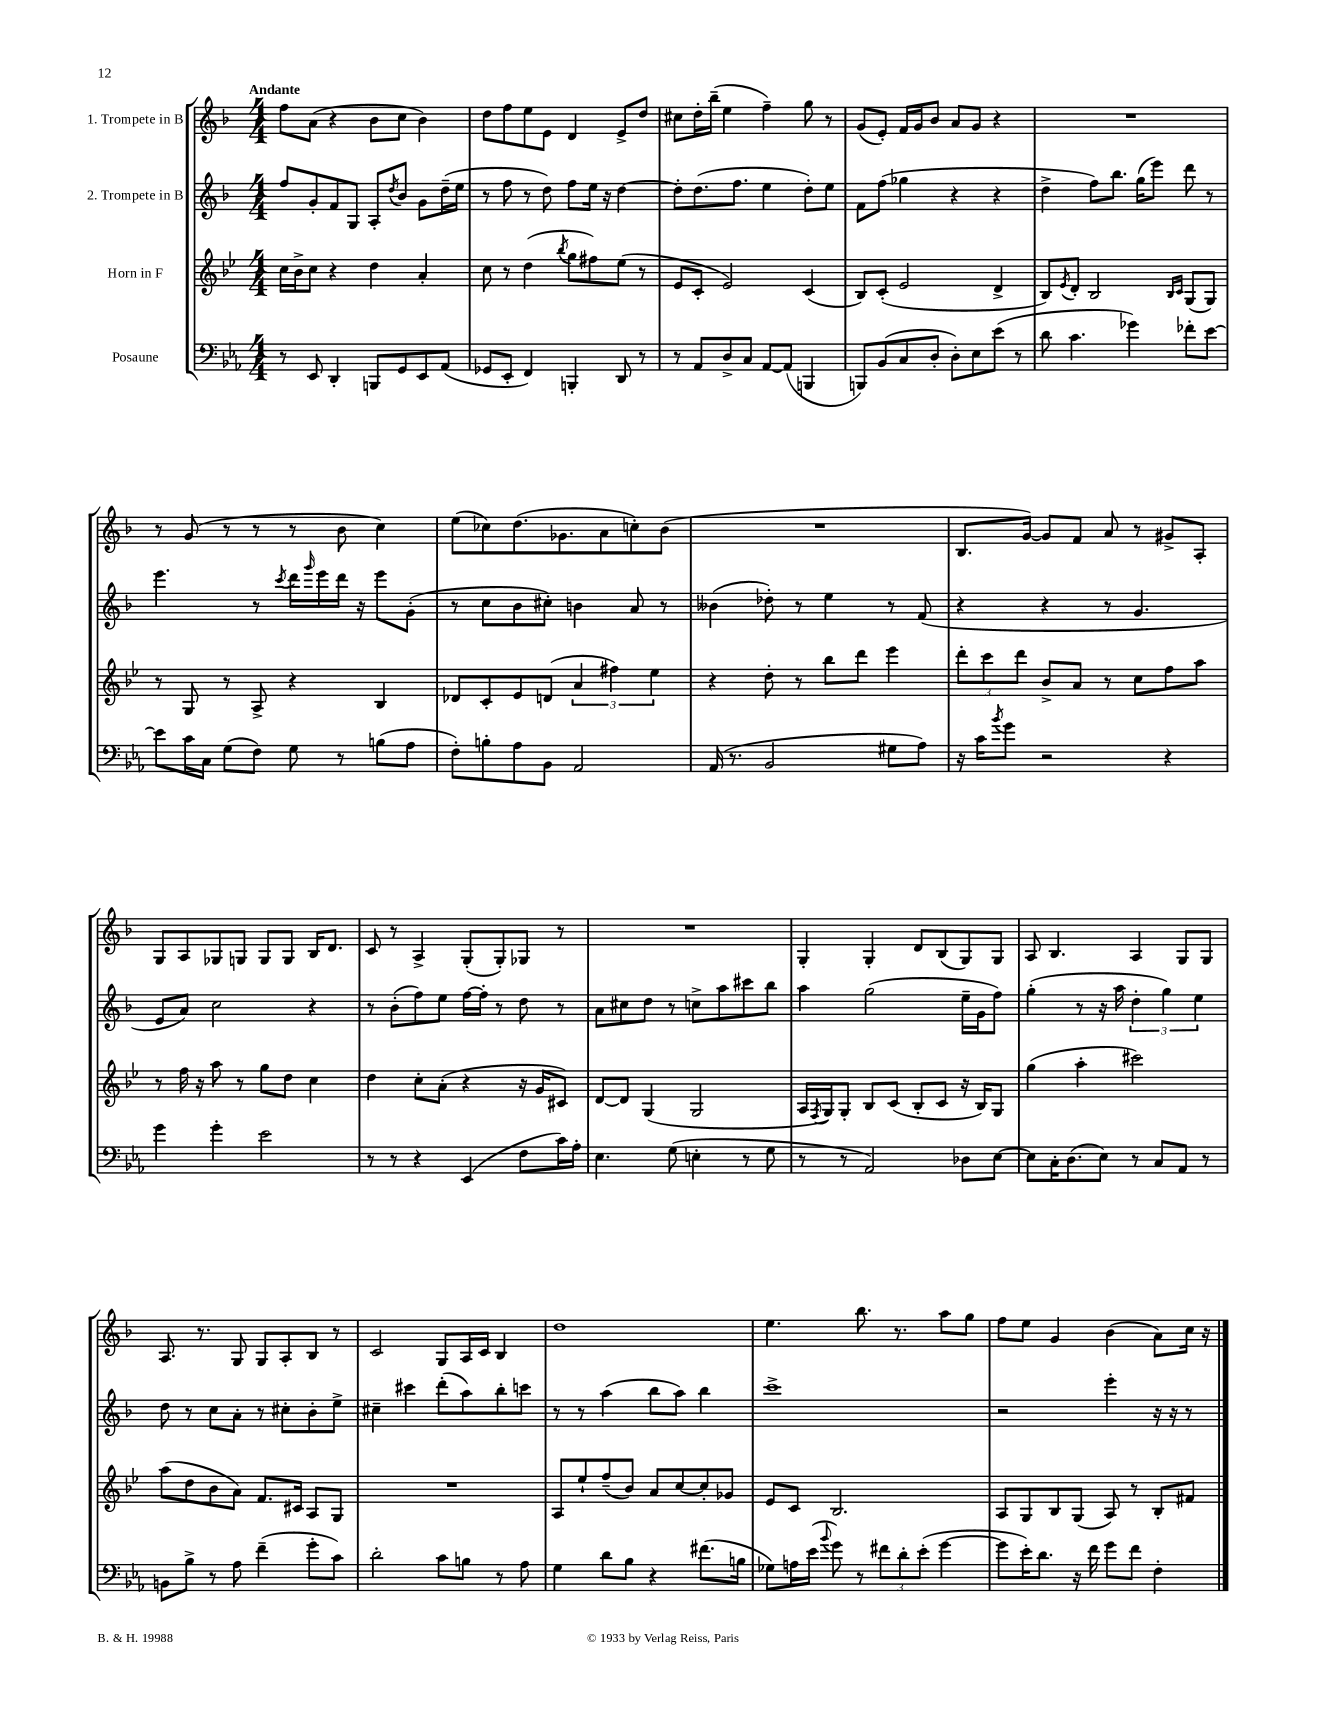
<<
\new StaffGroup <<
\new Staff = "s0" \with { instrumentName = "1. Trompete in B" } {
    \clef treble \key f \major \numericTimeSignature \time 4/4 \tempo "Andante"
    f''8 a'8( r4 bes'8 c''8 bes'4) |
    d''8 f''8 e''8 e'8 d'4 e'8-> d''8 |
    cis''8 d''16-. bes''16--( e''4 f''4--) g''8 r8 |
    g'8( e'8-.) f'16 g'16 bes'8 a'8 g'8 r4 |
    R1 |
    r8 g'8( r8 r8 r8 bes'8 c''4) |
    e''8( ces''8) d''8.( ges'8. a'8 c''8-.) bes'8( |
    R1 |
    bes8. g'16~) g'8 f'8 a'8 r8 gis'8-> a8-. |
    g8 a8 ges8 g8 g8 g8 bes16 d'8. |
    c'8 r8 a4-> g8-.( g8-.) ges8 r8 |
    R1 |
    g4-. g4-. d'8 bes8( g8) g8 |
    a8 bes4. a4 g8 g8 |
    a8. r8. g8 g8 a8-. bes8 r8 |
    c'2 g8 a16 c'16 bes4 |
    d''1 |
    e''4. bes''8. r8. a''8 g''8 |
    f''8 e''8 g'4 bes'4( a'8) c''16 r16 \bar "|." |
}
\new Staff = "s1" \with { instrumentName = "2. Trompete in B" } {
    \clef treble \key f \major \numericTimeSignature \time 4/4
    f''8 g'8-. f'8 g8 a8-. \acciaccatura { d''8 } bes'8 g'8 d''16--( e''16 |
    r8 f''8 r8 d''8) f''8 e''16 r16 d''4~ |
    d''8-. d''8.( f''8. e''4 d''8-.) e''8 |
    f'8 f''8( ges''4 r4 r4 |
    d''4-> f''8) bes''8. g''16( e'''8) d'''8 r8 |
    e'''4. r8 \acciaccatura { c'''8 } d'''16 \grace { g'''16 } e'''16 d'''16 r16 e'''8 g'8-.( |
    r8 c''8 bes'8 cis''8-.) b'4 a'8 r8 |
    beses'4( des''8-.) r8 e''4 r8 f'8( |
    r4 r4 r8 g'4. |
    e'8 a'8) c''2 r4 |
    r8 bes'8-.( f''8) e''8 f''16~ f''16-. r8 d''8 r8 |
    a'8 cis''8 d''8 r8 c''8-> a''8 cis'''8 bes''8 |
    a''4 g''2( e''16-- g'16 f''8) |
    g''4-.( r8 r16 a''16 \tuplet 3/2 { d''4-. g''4) e''4 } |
    d''8 r8 c''8 a'8-. r8 cis''8-. bes'8-. e''8-> |
    cis''4-- cis'''4 d'''8-.( a''8) bes''8-. c'''8 |
    r8 r8 a''4( bes''8 a''8) bes''4 |
    c'''1-> |
    r2 e'''4-. r16 r16 r8 \bar "|." |
}
\new Staff = "s2" \with { instrumentName = "Horn in F" } {
    \clef treble \key bes \major \numericTimeSignature \time 4/4
    c''16 bes'16-> c''8 r4 d''4 a'4-. |
    c''8 r8 d''4( \acciaccatura { bes''8 } g''8 fis''8) ees''8( r8 |
    ees'8 c'8-. ees'2) c'4( |
    bes8) c'8-.( ees'2 d'4-> |
    bes8) \acciaccatura { ees'8 } d'8-. bes2 \grace { bes16 c'16 } g8( g8) |
    r8 g8 r8 a8-> r4 bes4 |
    des'8 c'8-. ees'8 d'8( \tuplet 3/2 { a'4 fis''4) ees''4 } |
    r4 d''8-. r8 bes''8 d'''8 ees'''4 |
    \tuplet 3/2 { d'''8-. c'''8 d'''8 } bes'8-> a'8 r8 c''8 f''8 a''8 |
    r8 f''16 r16 a''8 r8 g''8 d''8 c''4 |
    d''4 c''8-. a'8-.( r4 r16 g'16 cis'8) |
    d'8~ d'8 g4( g2 |
    a16 \acciaccatura { f8 } g16) g8-. bes8 c'8( bes8-. c'8 r16 bes16) g8 |
    g''4( a''4-. cis'''2) |
    a''8( d''8 bes'8 a'8) f'8. cis'16 a8 g8 |
    R1 |
    a8 ees''8-! f''8--( bes'8) a'8 c''8~ c''8-. ges'8 |
    ees'8 c'8 bes2. |
    a8 g8 bes8 g8( a8) r8 bes8-. fis'8 \bar "|." |
}
\new Staff = "s3" \with { instrumentName = "Posaune" } {
    \clef bass \key ees \major \numericTimeSignature \time 4/4
    r8 ees,8 d,4-. b,,8 g,8 ees,8 aes,8( |
    ges,8 ees,8-. f,4) b,,4-. d,8 r8 |
    r8 aes,8 d8-> c8 aes,8~ aes,8( b,,4 |
    b,,8) bes,8( c8 d8-. d8-.) ees8 ees'8( r8 |
    d'8 c'4. ges'4) fes'8-. ees'8~ |
    ees'8 c'16 c16 g8( f8) g8 r8 b8( aes8 |
    f8-.) b8-. aes8 bes,8 aes,2 |
    aes,16( r8. bes,2 gis8 aes8) |
    r16 c'16 \acciaccatura { bes'8 } g'8 r2 r4 |
    g'4 g'4-. ees'2 |
    r8 r8 r4 ees,4( f8 c'16) aes16-. |
    ees4. g8( e4-. r8 g8 |
    r8 r8 aes,2) des8 ees8~ |
    ees8 c16-. d8.( ees8) r8 c8 aes,8 r8 |
    b,8 bes8-> r8 aes8 f'4--( g'8-. c'8) |
    d'2-. c'8 b8 r8 aes8 |
    g4 d'8 bes8 r4 fis'8.( b16 |
    ges8) a16 ees'16( \appoggiatura { bes'8 } g'8) r8 \tuplet 3/2 { fis'8 d'8-. ees'8-.( } g'4~ |
    g'8 ees'16-.) d'8. r16 f'16 g'8 f'8 f4-. \bar "|." |
}
>>
>>
\layout { \context { \Score \remove "Bar_number_engraver" } }
